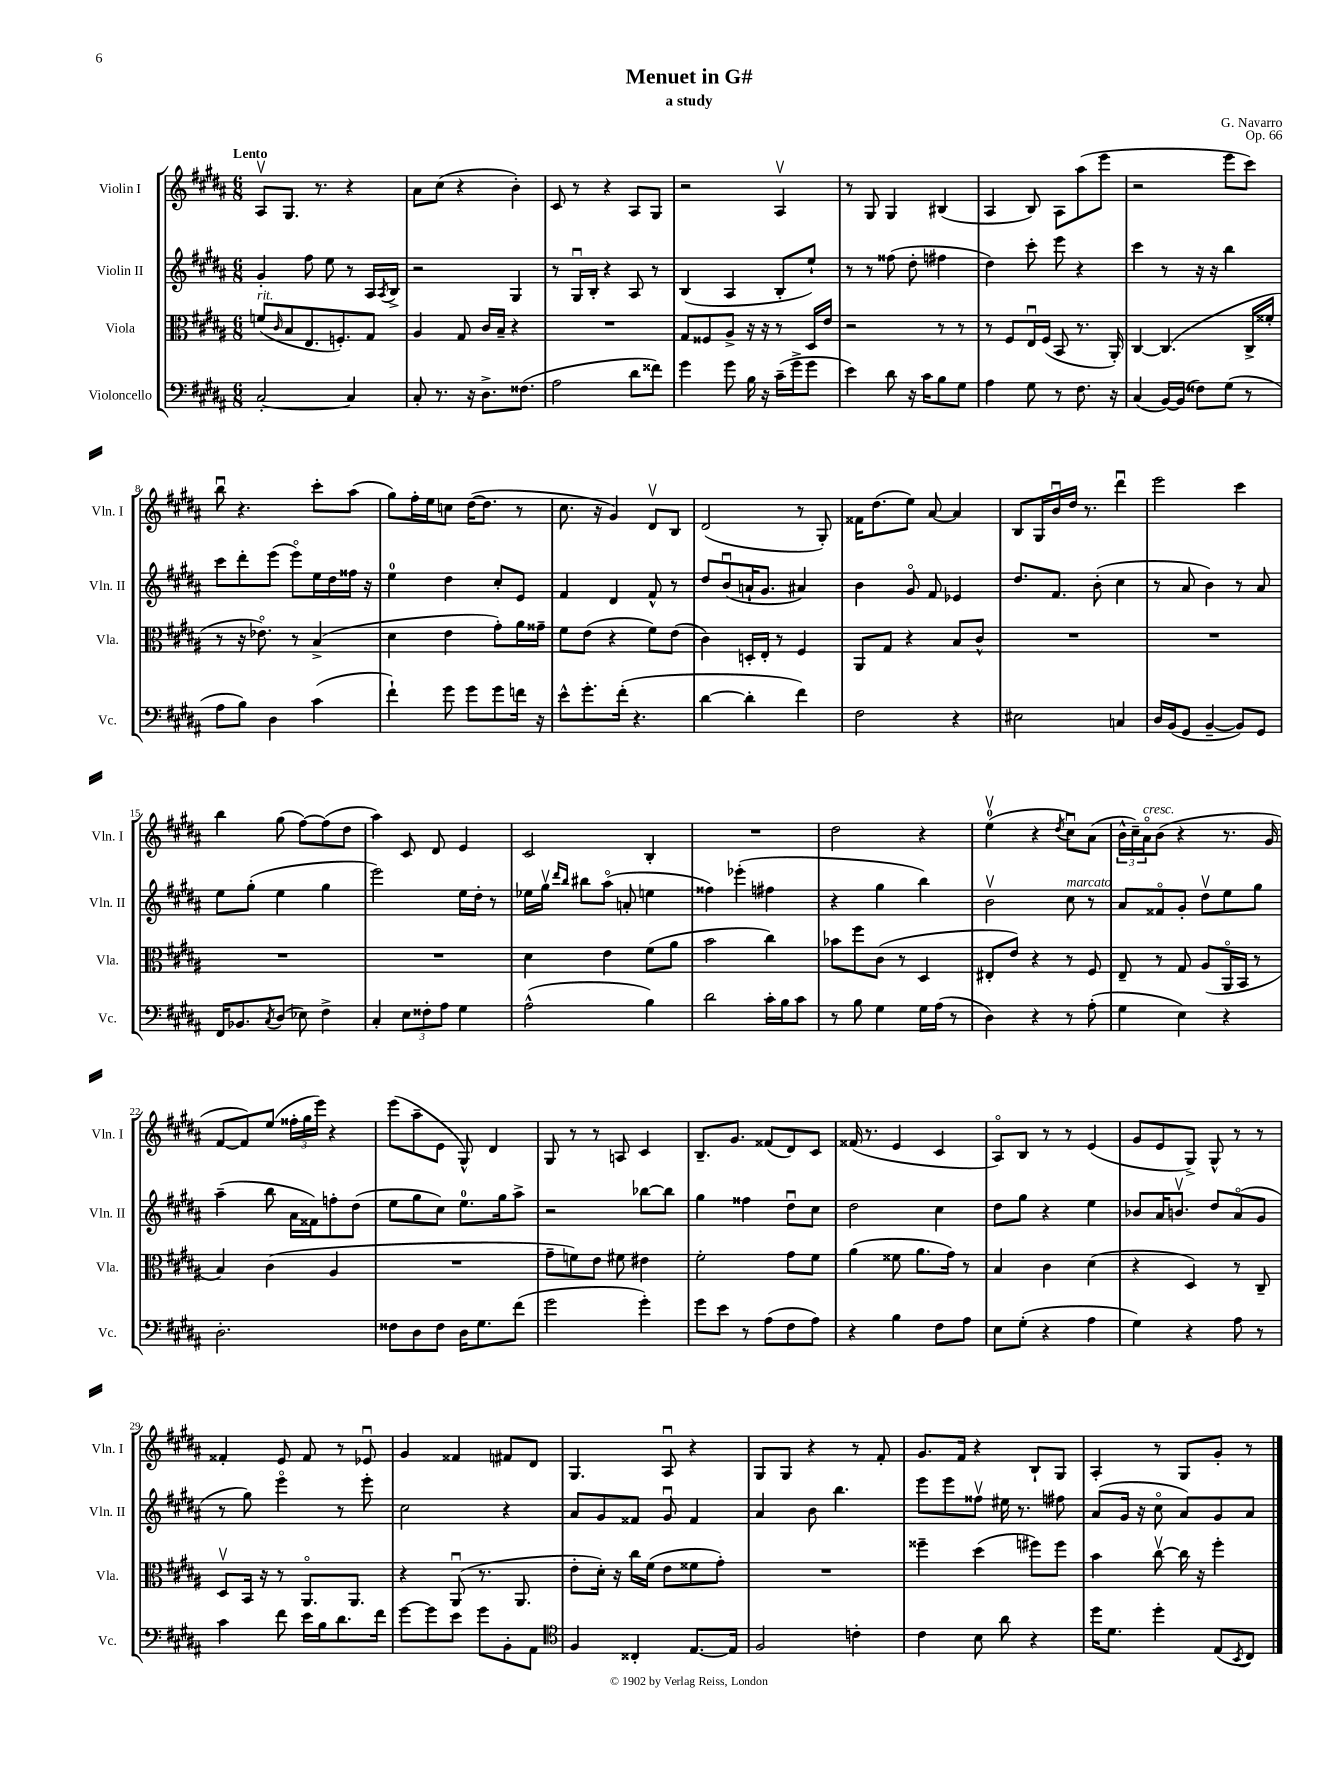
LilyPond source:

\header { title = "Menuet in G#" composer = "G. Navarro" subtitle = "a study" opus = "Op. 66" }
<<
\new StaffGroup <<
\new Staff = "s0" \with { instrumentName = "Violin I" shortInstrumentName = "Vln. I" } {
    \clef treble \key b \major \numericTimeSignature \time 6/8 \tempo "Lento"
    ais8\upbow gis8. r8. r4 |
    ais'8 cis''8( r4 b'4-.) |
    cis'8 r8 r4 ais8 gis8 |
    r2 ais4\upbow |
    r8 gis8 gis4 bis4( |
    ais4 b8) ais8 ais''8( e'''8 |
    r2 e'''8 cis'''8) |
    b''8\downbow r4. cis'''8-. ais''8( |
    gis''8) fis''16-. e''16 c''8 dis''16~( dis''8. r8 |
    cis''8. r16 gis'4) dis'8\upbow b8 |
    dis'2( r8 gis8-.) |
    fisis'16 dis''8.( e''8) ais'8~ ais'4 |
    b8 gis16 b'16\downbow dis''16 r8. dis'''4\downbow |
    e'''2 cis'''4 |
    b''4 gis''8( fis''8~) fis''8( dis''8 |
    ais''4) cis'8 dis'8 e'4 |
    cis'2 b4-. |
    R2. |
    dis''2 r4 |
    e''4-0\upbow( r4 \acciaccatura { dis''8 } cis''8\downbow) ais'8( |
    \tuplet 3/2 { b'16-^ cis''16--) ais'16\flageolet^\markup { \italic "cresc." } } b'8( r4 r8. gis'16 |
    fis'8~ fis'8) e''8( \tuplet 3/2 { fisis''16-. gis''16 e'''16) } r4 |
    e'''8( ais''8-- e'8 gis8-^) dis'4 |
    gis8 r8 r8 a8 cis'4 |
    b8.-- gis'8. fisis'8( dis'8) cis'8 |
    fisis'16( r8. e'4 cis'4 |
    ais8\flageolet) b8 r8 r8 e'4( |
    gis'8 e'8 gis8->) gis8-^ r8 r8 |
    fisis'4-. e'8 fisis'8 r8 ees'8\downbow |
    gis'4 fisis'4 fis'8 dis'8 |
    gis4. ais8\downbow r4 |
    gis8 gis8 r4 r8 fis'8-. |
    gis'8. fis'16 r4 b8-! gis8 |
    ais4-. r8 gis8 gis'8-. r8 \bar "|." |
}
\new Staff = "s1" \with { instrumentName = "Violin II" shortInstrumentName = "Vln. II" } {
    \clef treble \key b \major \numericTimeSignature \time 6/8
    gis'4-. fis''8 e''8 r8 ais16 \acciaccatura { ais8 } b16-> |
    r2 gis4 |
    r8 gis16\downbow b16-. r4 ais8 r8 |
    b4( ais4 b8-. e''8-!) |
    r8 r8 fisis''8( dis''8-. fis''4 |
    dis''4) cis'''8-. e'''8 r4 |
    cis'''4 r8 r16 r16 b''4 |
    cis'''8 dis'''8-. e'''8( e'''8\flageolet) e''16 dis''16 fisis''16 r16 |
    e''4-0 dis''4 cis''8-. e'8 |
    fis'4 dis'4 fis'8-^ r8 |
    dis''8 b'8\downbow( a'16-! gis'8. ais'4) |
    b'4 gis'8\flageolet fis'8 ees'4 |
    dis''8. fis'8. b'8-.( cis''4 |
    r8 ais'8 b'4) r8 ais'8 |
    e''8 gis''8-.( e''4 gis''4 |
    e'''2) e''16 dis''16-. r8 |
    ees''16 gis''16\upbow \grace { dis'''16 b''16 } bis''8 ais''8\flageolet( a'8-. e''4 |
    fisis''4) ees'''4-.( fis''4 |
    r4 gis''4 b''4) |
    b'2\upbow cis''8^\markup { \italic "marcato" } r8 |
    ais'8 fisis'8\flageolet gis'8-. dis''8\upbow e''8 gis''8 |
    ais''4--( b''8 ais'16 fisis'16) f''8-. dis''8( |
    e''8 gis''8 cis''8) e''8.-0 gis''16 ais''8-> |
    r2 bes''8~ bes''8 |
    gis''4 fisis''4 dis''8\downbow cis''8 |
    dis''2 cis''4 |
    dis''8 gis''8 r4 e''4 |
    bes'8 ais'16 b'8.\upbow dis''8 ais'8\flageolet( gis'8 |
    r8 gis''8) e'''4\flageolet r8 e'''8-. |
    cis''2 r4 |
    ais'8 gis'8 fisis'8 gis'8\downbow fisis'4 |
    ais'4 b'8 b''4. |
    e'''8 e'''8 fisis''8\upbow eis''16 r8. fis''8 |
    ais'8( gis'16 r16 cis''8\flageolet ais'8) gis'8 ais'8 \bar "|." |
}
\new Staff = "s2" \with { instrumentName = "Viola" shortInstrumentName = "Vla." } {
    \clef alto \key b \major \numericTimeSignature \time 6/8
    f'8^\markup { \italic "rit." }( \grace { cis'16 } b8 e8. f8.-.) gis8 |
    ais4 gis8 cis'16 b16-- r4 |
    R2. |
    gis8 fisis8 ais8-> r16 r16 r8 dis16 e'16 |
    r2 r8 r8 |
    r8 fis8 e16\downbow fis16( b,8 r8. ais,16-.) |
    cis4~ cis4.( cis16-> fisis'16-. |
    r8 r16 ees'8.\flageolet) r8 b4->( |
    dis'4 e'4 gis'8-.) ais'16 gisis'16-- |
    fis'8 e'8( r4 fis'8) e'8( |
    cis'4) d16-. e16-. r8 fis4 |
    ais,8 gis8 r4 b8 cis'8-^ |
    R2. |
    R2. |
    R2. |
    R2. |
    dis'4 e'4 fis'8( ais'8 |
    b'2 cis''4) |
    bes'8 fis''8 cis'8( r8 dis4 |
    eis8-. e'8) r4 r8 fis8 |
    e8-- r8 gis8 ais8( ais,16\flageolet b,16 r8 |
    b4) cis'4( ais4 |
    R2. |
    gis'8-- f'8) e'8 fis'8 eis'4 |
    fis'2-. gis'8 fis'8 |
    ais'4( fisis'8 ais'8. gis'16) r8 |
    b4 cis'4 dis'4( |
    r4 dis4) r8 cis8-- |
    dis8\upbow b,16 r16 r8 ais,8.\flageolet ais,8. |
    r4 ais,8\downbow( r8. ais,8. |
    e'8-. dis'16-.) r16 cis''16 fis'16( e'8 fisis'8 gis'8-.) |
    R2. |
    fisis''4-- dis''4( fis''8) fis''8 |
    b'4 cis''8~\upbow cis''16 r16 fis''4-. \bar "|." |
}
\new Staff = "s3" \with { instrumentName = "Violoncello" shortInstrumentName = "Vc." } {
    \clef bass \key b \major \numericTimeSignature \time 6/8
    cis2~-. cis4 |
    cis8-. r8. r16 dis8.-> fisis8.( |
    ais2 dis'8 fisis'8) |
    gis'4 gis'8 b16 r16 cis'16--( gis'16-> gis'8 |
    e'4) dis'8 r16 cis'16 b8 gis8 |
    ais4 gis8 r8 fis8. r16 |
    cis4( b,16~) b,16( fisis8) gis8( r8 |
    ais8 b8) dis4 cis'4( |
    fis'4-!) gis'8 gis'8 gis'8 f'16 r16 |
    e'8-^ gis'8.-. fis'16-.( r4. |
    dis'4~ dis'4-. fis'4) |
    fis2 r4 |
    eis2 c4 |
    dis16 b,16( gis,8 b,4~-- b,8) gis,8 |
    fis,16 bes,8. \acciaccatura { cis8 } dis8( ees8) fis4-> |
    cis4-. \tuplet 3/2 { e8 fisis8-. ais8 } gis4 |
    ais2-^( b4) |
    dis'2 cis'16-. b16 cis'8 |
    r8 b8 gis4 gis16 ais16( r8 |
    dis4) r4 r8 ais8-.( |
    gis4 e4) r4 |
    dis2.-. |
    fisis8 dis8 fisis8 dis16 gis8. fis'8( |
    gis'2 gis'4-.) |
    gis'8 e'8 r8 ais8( fis8 ais8) |
    r4 b4 fis8 ais8 |
    e8 gis8-.( r4 ais4 |
    gis4) r4 ais8 r8 |
    cis'4 fis'8 e'16 b16 dis'8. fis'16 |
    gis'8~ gis'8 e'8 gis'8 b,8-. ais,8 |
    \clef tenor fis4 cisis4-. e8.~ e16 |
    fis2 c'4-. |
    cis'4 b8 ais'8 r4 |
    dis''16 dis'8. dis''4-. e8( \acciaccatura { b,8 } cis8) \bar "|." |
}
>>
>>
